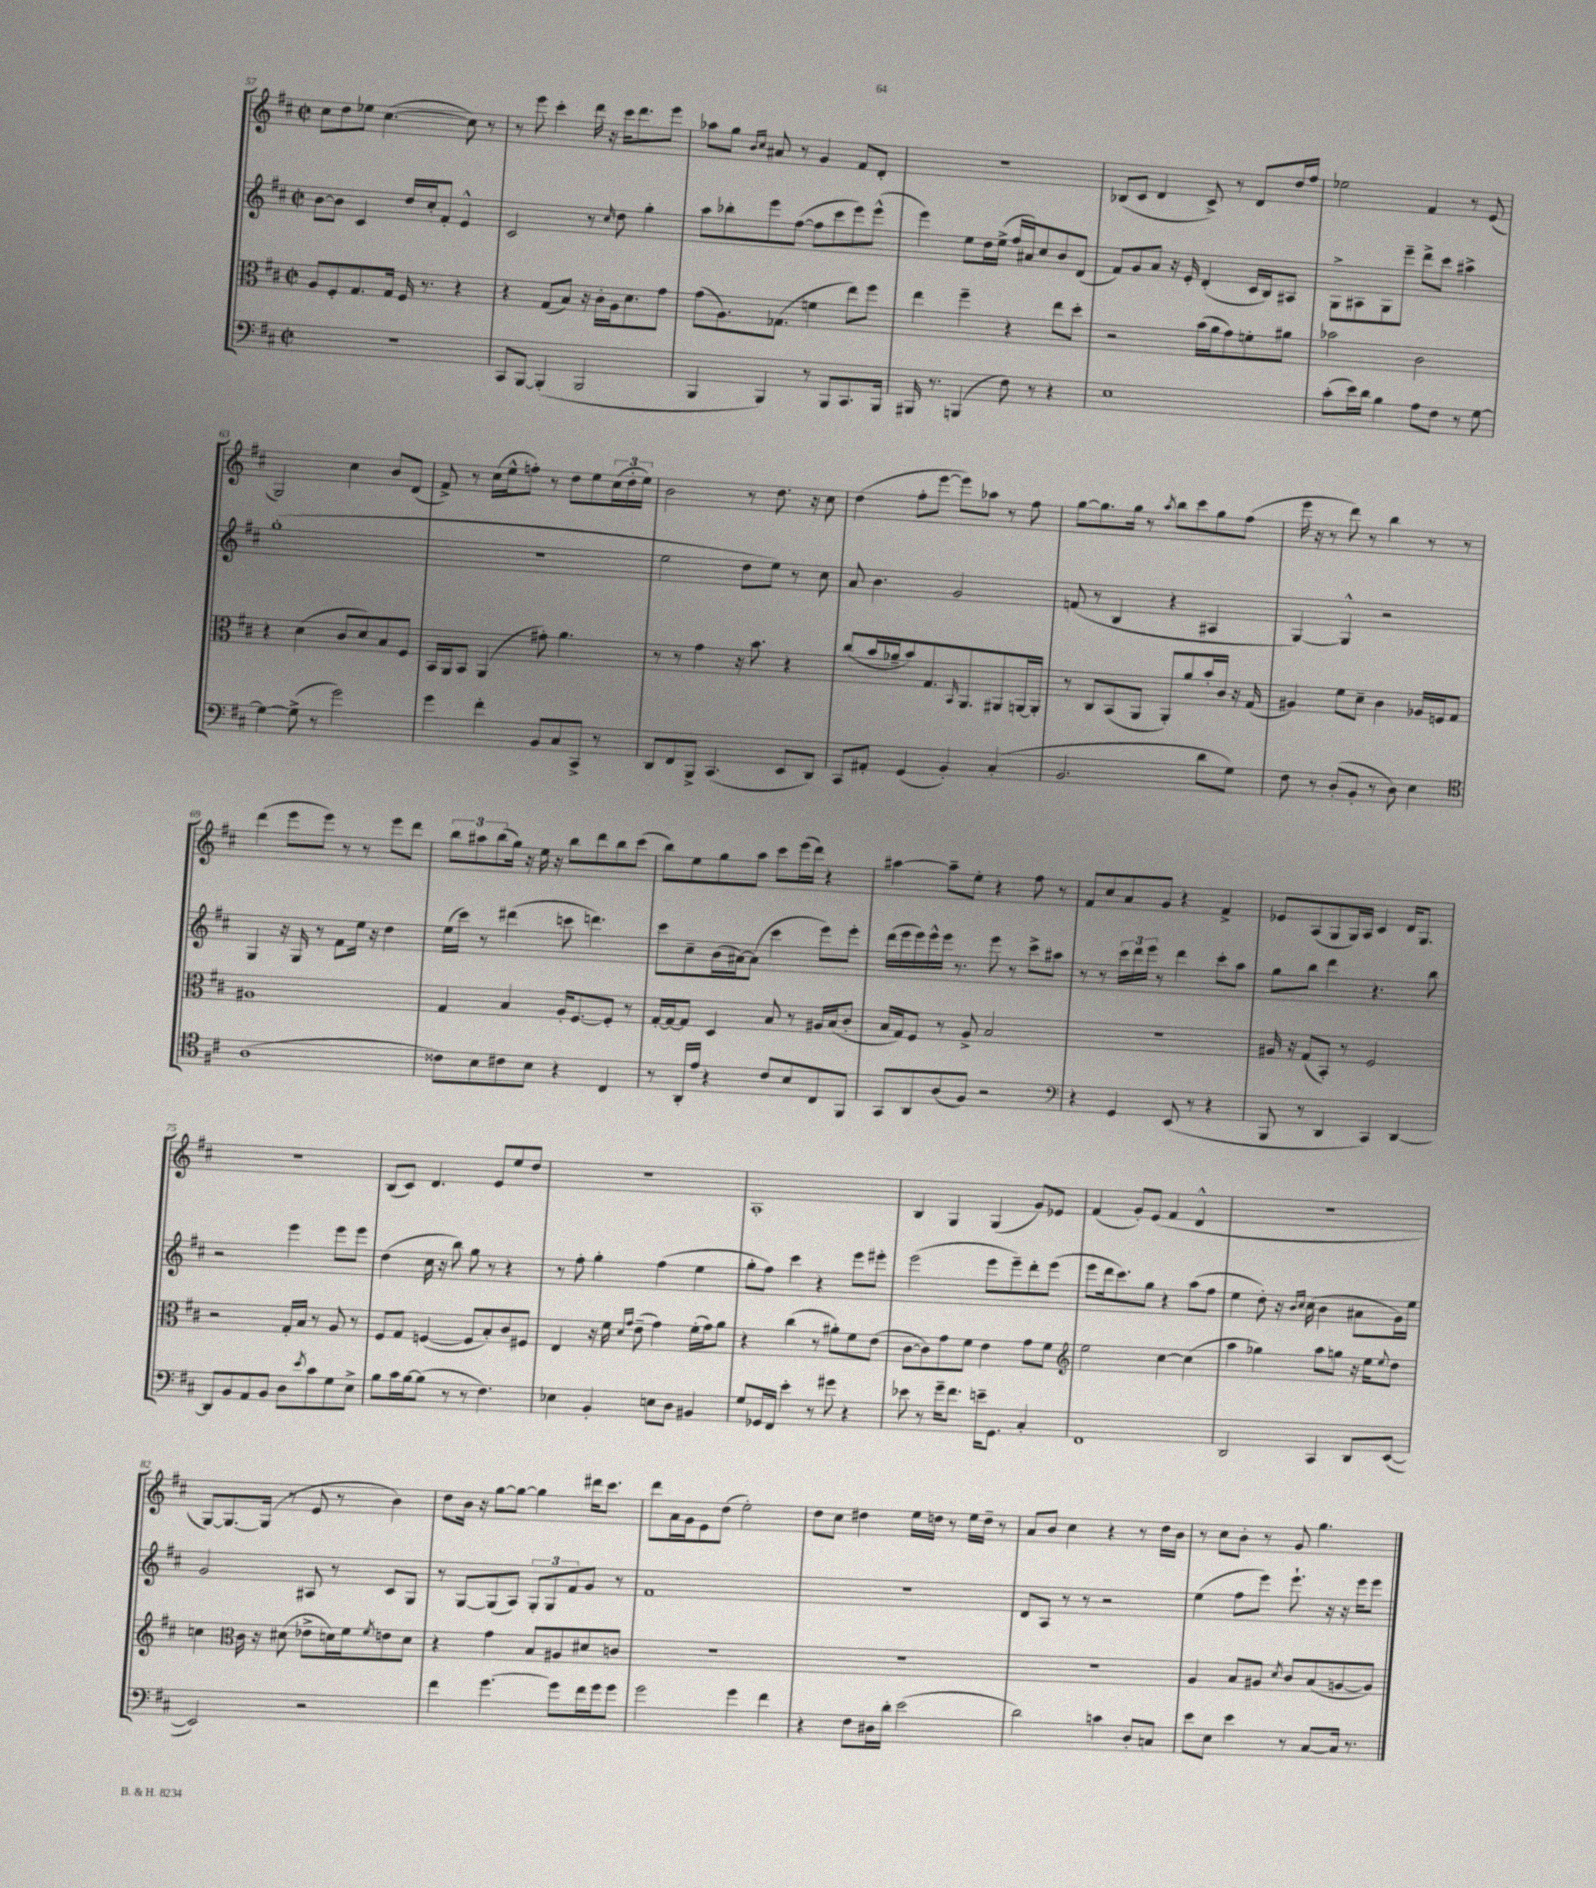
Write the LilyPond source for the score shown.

<<
\new StaffGroup <<
\new Staff = "s0" {
    \clef treble \key d \major \defaultTimeSignature \time 2/2
    cis''8 d''8 ees''8 cis''4.~( cis''8) r8 |
    r8 e'''8 cis'''4-. d'''16 r16 cis'''16 d'''8. e'''8 |
    aes''8 g''8 \grace { b'16 cis''16 } ais'8 r8 g'4 fis'8 d'8-. |
    r1 |
    bes8( cis'8 d'4 cis'8->) r8 d'8 d''16 fis''16 |
    ees''2 fis'4 r8 e'8( |
    g2) cis''4 b'8 d'8( |
    fis'8->) r8 cis''16( e''16-^ f''8-.) r8 d''8 e''8 \tuplet 3/2 { cis''16( d''16-. e''16) } |
    b'2 r8 d''8. r16 cis''8 |
    d''4( fis''8-. e'''8~ e'''8) aes''8 r8 fis''8 |
    g''8~ g''8. g''16 r8 \acciaccatura { a''8 } b''8 cis'''8 g''8 fis''8( |
    e'''16 r16 r8 d'''8) r8 b''4 r8 r8 |
    d'''4( e'''8 e'''8) r8 r8 e'''8 d'''8 |
    \tuplet 3/2 { b''8 ais''8 b''8( } g''16) r16 e''16 r16 b''8 d'''8 b''8 cis'''8( |
    b''8) e''8 g''8 a''8 cis'''8 e'''16( d'''16) r4 |
    ais''4~ ais''8-- e''8-. r4 fis''8 r8 |
    fis'8 cis''8 a'8 g'8 r4 fis'4-> |
    ees'8 a8( g8 g16) a16 cis'4 d'16 g8. |
    r1 |
    b8( cis'8) d'4. e'8 e''8 d''8 |
    r1 |
    a1-. |
    b4 g4 g4( g'8) ees'8 |
    fis'4( g'8-.) e'8( fis'4 d'4-^ |
    R1 |
    g8~) g8.~ g16( r8 e'8 r8 b'4) |
    d''8 b'16 r16 g''8~ g''8~ g''4 dis'''16 cis'''8. |
    d'''8 a'16 g'16 e'8 d''8( e''2-.) |
    d''8 cis''8 dis''4 e''16 d''16 r8 e''16 d''16-- r8 |
    a'8 b'8 cis''4 r4 r8 d''16 b'16 |
    r8 cis''8 b'8-. r8 g'8 g''4. \bar "|." |
}
\new Staff = "s1" {
    \clef treble \key d \major \defaultTimeSignature \time 2/2
    b'8~ b'8 cis'4 d''16 cis''16-. fis'8-. e'4-^ |
    cis'2 r8 \grace { cis''16 } d''8 g''4-. |
    a''8 bes''8-. e'''8 fis''8~( fis''8 cis'''8 e'''8) e'''8-^( |
    e'''4) e''8 d''16 e''16->( fis''16 ais'16) cis''8 b'8 d'8( |
    fis'8) g'8 a'8 r16 e'16-. d'4-.( cis'16 b16) ais8 |
    g8-> ais8 g8 e'''8-- d'''8-> cis'''8 ais''4-> |
    g''1-.( |
    R1 |
    e''2 d''8 e''8) r8 cis''8 |
    a'8 b'4. g'2 |
    f'8( r8 b4 r4 ais4 |
    g4~) g4-^ r2 |
    g4 r16 g16 r8 fis'8 e''16 r16 d''4 |
    e''16( cis'''16) r8 dis'''4( c'''8 d'''4.) |
    cis'''8 cis''8-- b'16( ais'16~) ais'8( cis'''4 e'''8) e'''8-. |
    d'''16( e'''16 e'''16) e'''16-^ e'''16 r8. e'''8 r8 cis'''8-> ais''8 |
    r8 r8 \tuplet 3/2 { cis'''16 d'''16 e'''16 } r8 d'''4 cis'''8-. a''8 |
    g''8 b''8 d'''4 r4. b''8 |
    r2 e'''4 e'''8 e'''8 |
    d''4( cis''16 r16 b''8) g''8 r8 r4 |
    r8 fis''8-. g''4-. fis''4( e''4 |
    g''8-. fis''8) cis'''4 r4 e'''8 eis'''8-. |
    e'''2( e'''8 e'''8--) d'''8-. e'''8( |
    e'''8 d'''16 cis'''8.) g''8 r4 a''8( fis''8 |
    e''4 d''8-.) r16 \grace { b'16 cis''16 } cis''16( b'4 ais'8 g'16) e''16 |
    g'2 ais8 r8 cis'8 g8 |
    r8 g8~ g8( a8) \tuplet 3/2 { g8-. g8 fis'8 } g'8 r8 |
    fis'1 |
    r1 |
    d'8 a8 r8 r8 r2 |
    e''4( fis''8 e'''8) e'''8.-! r16 r16 e'''16 e'''8 \bar "|." |
}
\new Staff = "s2" {
    \clef alto \key d \major \defaultTimeSignature \time 2/2
    a8 fis8-. g8. g16 fis16 r8. r4 |
    r4 g8( b8) r16 cis'16-. a16 d'8. g'8 |
    g'8( a8.) ges8.( f'4 e''8) fis''8 |
    e''4 fis''4-- r4 e''8 d''8-. |
    r2 b'16( a'16 g'8) f'8-. ais'8 |
    bes'2 cis'2 |
    r4 d'4( cis'8 d'8) b8 fis8 |
    b,16 a,16 b,8 a,4( gis'8-.) a'4. |
    r8 r8 g'4 r16 b'8. r4 |
    cis''8( b'16 aes'16-- b'8) g8. \grace { b,16 } a,8. ais,8 a,16~ a,16-. |
    r8 cis8 b,8( a,8 a,8-.) a'8 b'16-. cis'16 r16 g16( |
    ais4) fis'8 d'8-- cis'4 aes16 f16 g8 |
    ais1 |
    g4 b4 a16-. fis8.~ fis8-. r8 |
    g16~-. g16~ g8 d4 b8 r8 ais16 b16( cis'8-. |
    b16 g16) fis8 r8 a8-> b2 |
    r1 |
    ais16 r16 g8( b,8-.) r8 fis2 |
    r2 g16-. b16 r8 a8 r8 |
    fis8 g8 f4~( f8 b8-.) cis'8 fis8 |
    e4 r16 fis'16 \grace { d'16 g'16 } e'8--( g'4) fis'16-.( g'16) a'8 |
    r4 cis''4( r8 ais'8-.) fis'8 e'8( |
    cis'8~ cis'8) g'8 fis'8 e'4 g'8 fis'8 |
    \clef treble e''2 cis''4~ cis''4( |
    a''4 ges''4) a''8 g''8 r16 e''16 \appoggiatura { e''8 } d''8 |
    c''4 \clef alto cis'16 r16 dis'8( ees'8-> d'16) fis'16 \acciaccatura { fis'8 } e'8 d'8 |
    r4 g'4 b8 ais8 dis'8 c'8 |
    R1 |
    R1 |
    R1 |
    a4 b8 ais8 \acciaccatura { d'8 } cis'8 b8( a8~ a8) \bar "|." |
}
\new Staff = "s3" {
    \clef bass \key d \major \defaultTimeSignature \time 2/2
    R1 |
    cis,8 b,,8~ b,,4-.( b,,2 |
    b,,4 b,,4) r8 b,,8 cis,8. b,,16 |
    bis,,16 r8. b,,4( fis8) r8 r4 |
    e1 |
    cis'8-.( e'16) d'16 b4 a8 fis8 r8 g8~ |
    g4~ g8->( r8 g'2) |
    g'4 fis'4-. b,8 cis8 cis,8-> r8 |
    d,8 fis,8 b,,8-> cis,4.( e,8 d,8) |
    cis,8 ais,8-. g,4( b,4-.) cis4-.( |
    b,2. d'8 g8) |
    fis8 r8 d8-.( b,8-. r8 d8) e4 |
    \clef tenor a1( |
    cisis'8) b8 cis'8 b8 r4 cis4 |
    r8 a,16-. e'16 r4 cis'8 b8 cis8 fis,8 |
    g,8 a,8 a8( fis8) r2 |
    \clef bass r4 g,4 e,8( r8 r4 |
    b,,8 r8 d,4 cis,4) d,4~ |
    d,8 b,8 a,8 b,8 d8 \acciaccatura { e'8 } cis'8 g8 e8-> |
    b8 cis'16 b16~ b8( r8 r8 fis4.) |
    ees4 b,4-. e8 d8 bis,4 |
    g8 ges,16 fis,16 e'4-. r8 gis'8 r4 |
    ees'8 r8 g'16-- fis'8. e'16-- g,8. cis4-. |
    fis,1 |
    d,2 cis,4 d,8 e,8~( |
    e,2) r2 |
    fis'4 g'4.~ g'8 fis'16 g'16 g'8 |
    g'2 g'4 fis'4 |
    r4 fis8 dis16 d'16-. e'2( |
    d'2) c'4 d8-. c8 |
    e'8 e8 e'4 r8 cis8~ cis16 r8. \bar "|." |
}
>>
>>
\layout { \context { \Score currentBarNumber = #57 } }
